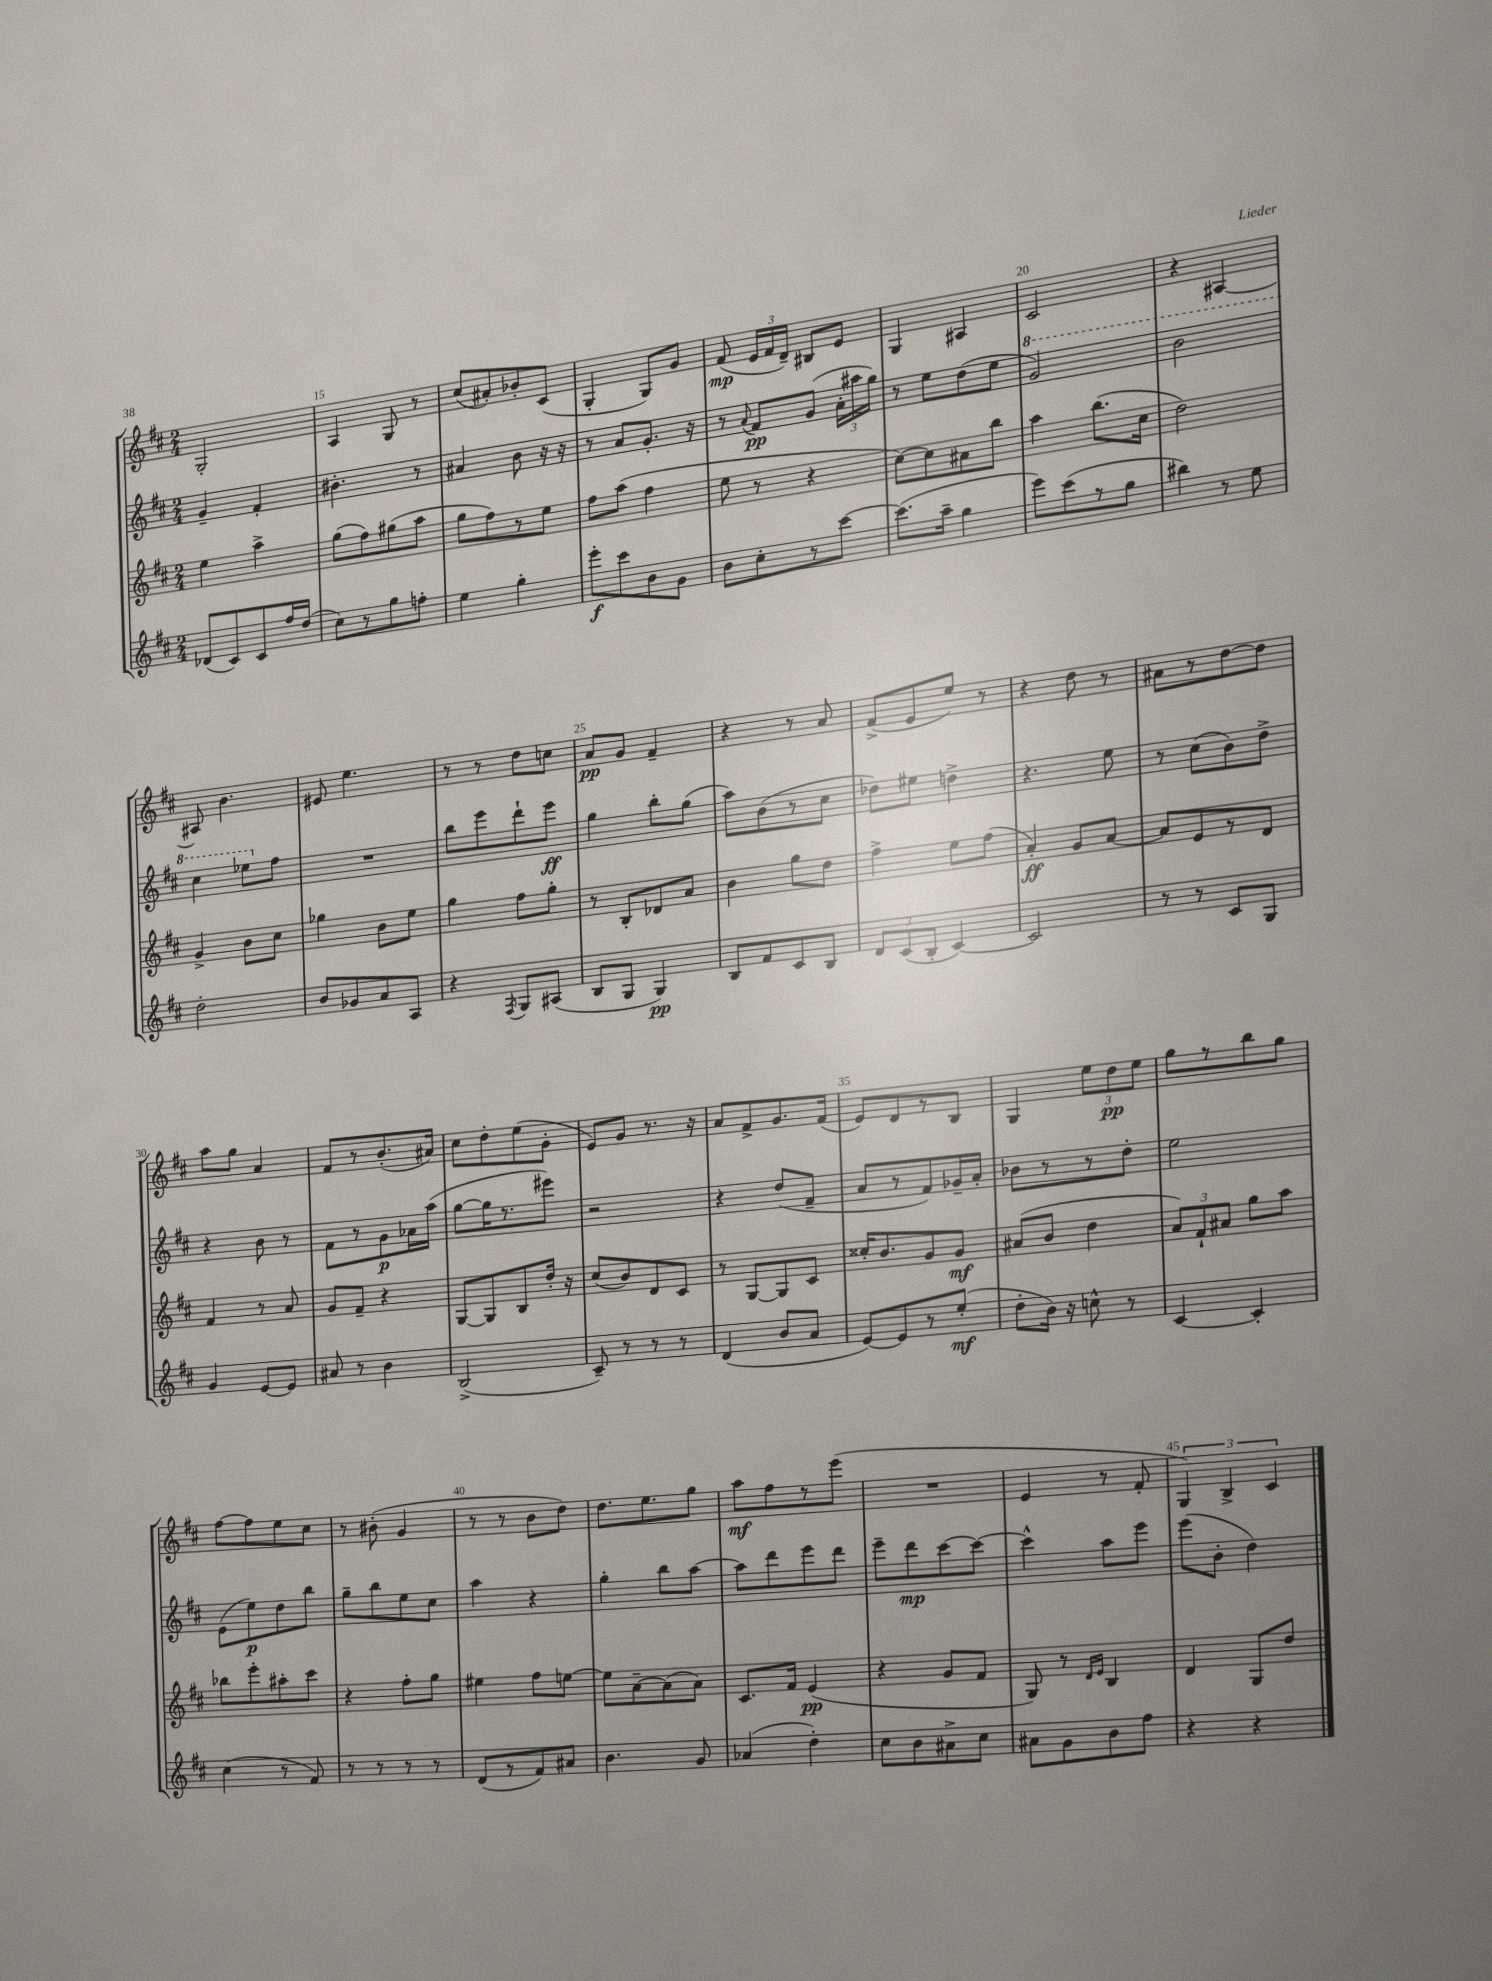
<<
\new StaffGroup <<
\new Staff = "s0" {
    \clef treble \key d \major \numericTimeSignature \time 2/4
    \autoBeamOff g2-. |
    a4 g8 r8 |
    cis''8[( ais'8-.) bes'8-. cis'8]( |
    g4-. g8[) g'8] |
    fis'8\mp( \tuplet 3/2 { e'16[ fis'16 d'16]--) } bis8[ e'8] |
    g4 ais4 |
    cis'2 |
    r4 ais4~ |
    ais8 b'4. |
    eis'8 e''4. |
    r8 r8 d''8[ c''8] |
    a'8[\pp g'8] fis'4-- |
    r4 r8 a'8 |
    fis'8[->( e'8 e''8]) r8 |
    r4 d''8 r8 |
    ais'8[ r8 d''8~ d''8] |
    a''8[ g''8] a'4 |
    fis'8[ r8 b'8.-.( ais'16]) |
    cis''8[ d''8-. e''8( g'8]-. |
    e'8[) g'8] r8. r16 |
    a'8[ fis'8-> g'8. fis'16]( |
    e'8[) d'8 r8 b8] |
    g4 \tuplet 3/2 { e''8[ d''8\pp e''8] } |
    g''8[ r8 b''8 g''8] |
    fis''8[~ fis''8 e''8 cis''8] |
    r8 bis'8-.( g'4 |
    r8 r8 b'8[ d''8]) |
    d''8.[ e''8. g''8] |
    a''8[\mf fis''8 r8 e'''8]( |
    R2 |
    e'4 r8 fis'8-. |
    \tuplet 3/2 { g4) b4-> cis'4 } \bar "|." |
}
\new Staff = "s1" {
    \clef treble \key d \major \numericTimeSignature \time 2/4
    \autoBeamOff g'4-- fis'4-. |
    bis'4.-. r8 |
    ais'4 b'8 r16 r16 |
    r8 a'8[ g'8.]-. r16 |
    r8 \appoggiatura { a'8 } fis'8[\pp g'8]( \tuplet 3/2 { a'16[-. ais''16 g''16]) } |
    r8 e''8[ d''8( e''8] |
    \ottava #1 g''2) |
    b''2 |
    cis'''4 ees'''8[ \ottava #0 fis''8] |
    R2 |
    b''8[ e'''8 d'''8-! e'''8]\ff |
    g''4 b''8[-. g''8]( |
    a''8[) b'8( r8 cis''8] |
    des''8[) eis''8] d''4-> |
    r4. e''8 |
    r8 cis''8[( b'8) d''8]-> |
    r4 b'8 r8 |
    fis'8[ r8 g'8\p aes'16 a''16]( |
    g''8[~ g''16 r8. eis'''8]) |
    r2 |
    r4 d''8[( fis'8]-- |
    a'8[ r8 fis'8) ges'16-- a'16]-. |
    bes'8[ r8 r8 d''8]-. |
    e''2 |
    e'8[( e''8\p) d''8 b''8] |
    g''8[-- b''8 e''8 cis''8] |
    a''4 r4 |
    g''4-. b''8[ a''8]~ |
    a''8[ d'''8 e'''8 d'''8] |
    e'''8[-- d'''8\mp cis'''8~ cis'''8]~ |
    cis'''4-^ a''8[ e'''8] |
    e'''8[( b'8]-. d''4) \bar "|." |
}
\new Staff = "s2" {
    \clef treble \key d \major \numericTimeSignature \time 2/4
    \autoBeamOff e''4 a''4-> |
    g''8[( fis''8) gis''8( a''8] |
    g''8[ fis''8) r8 e''8] |
    fis''8[ a''8]( fis''4 |
    e''8 r8 r4 |
    cis''8[~) cis''8 ais'8 b''8] |
    a''4 b''8.[( cis''16] |
    d''2) |
    g'4-> b'8[ cis''8] |
    ges''4 b'8[ e''8] |
    g''4 fis''8[ g''8]-. |
    r8 b8[-. des'8 a'8] |
    b'4 g''8[ d''8] |
    fis''4-> e''8[ fis''8]( |
    a'4-.\ff) g'8[ a'8]~ |
    a'8[ e'8 r8 d'8] |
    fis'4 r8 a'8 |
    g'8[ fis'8]-- r4 |
    g8[~ g8 b8 d''16]-. r16 |
    cis''8[( b'8) d'8 cis'8] |
    r8 g8[~ g8 cis'8] |
    cisis''16[-. b'8. g'8 g'8]\mf |
    ais'8[( b'8] d''4 |
    \tuplet 3/2 { a'8[) fis'8-! ais'8] } g''8[ a''8] |
    bes''8[ e'''8-. ais''8-. cis'''8] |
    r4 fis''8[-. g''8] |
    eis''4 fis''8[ e''8]~ |
    e''8[ a'8~-- a'8( a'8]) |
    cis'8.[ fis'16] e'4\pp( |
    r4 g'8[ fis'8] |
    g8) r8 \grace { d'16[ e'16] } b4 |
    d'4 g8[ d''8] \bar "|." |
}
\new Staff = "s3" {
    \clef treble \key d \major \numericTimeSignature \time 2/4
    \autoBeamOff des'8[( cis'8) cis'8 fis''16 d''16]( |
    cis''8[) r8 g''8 f''8]-. |
    e''4 g''4-. |
    e'''8[-.\f cis'''8 b'8 g'8] |
    b'8[ cis''8-. r8 cis'''8]~ |
    cis'''8.[( a''16]-- g''4 |
    e'''8[) cis'''8( r8 g''8] |
    bis''4) r8 e''8 |
    d''2-. |
    b'8[ ges'8 a'8 a8] |
    r4 \acciaccatura { fis8 } g8[ ais8]( |
    b8[ g8] g4\pp) |
    b8[ fis'8 cis'8 b8] |
    \tuplet 3/2 { d'8[ cis'8( b8]-. } cis'4~) |
    cis'2 |
    r8 r8 cis'8[ g8] |
    g'4 e'8[~ e'8] |
    ais'8 r8 b'4 |
    b2->( |
    cis'8--) r8 r8 r8 |
    d'4( b'8[ a'8] |
    e'8[~) e'8 r8 e''8]-.\mf( |
    d''8[-. b'16]) r16 c''8-^ r8 |
    cis'4~ cis'4-. |
    cis''4( r8 fis'8) |
    r8 r8 r8 r8 |
    d'8[( r8 fis'8) ais'8] |
    b'4. g'8 |
    aes'4( d''4-.) |
    cis''8[ b'8 ais'8-> cis''8] |
    ais'8[ g'8 b'8 fis''8] |
    r4 r4 \bar "|." |
}
>>
>>
\layout { \context { \Score currentBarNumber = #14 \override BarNumber.break-visibility = ##(#f #t #t) barNumberVisibility = #(every-nth-bar-number-visible 5) } }
